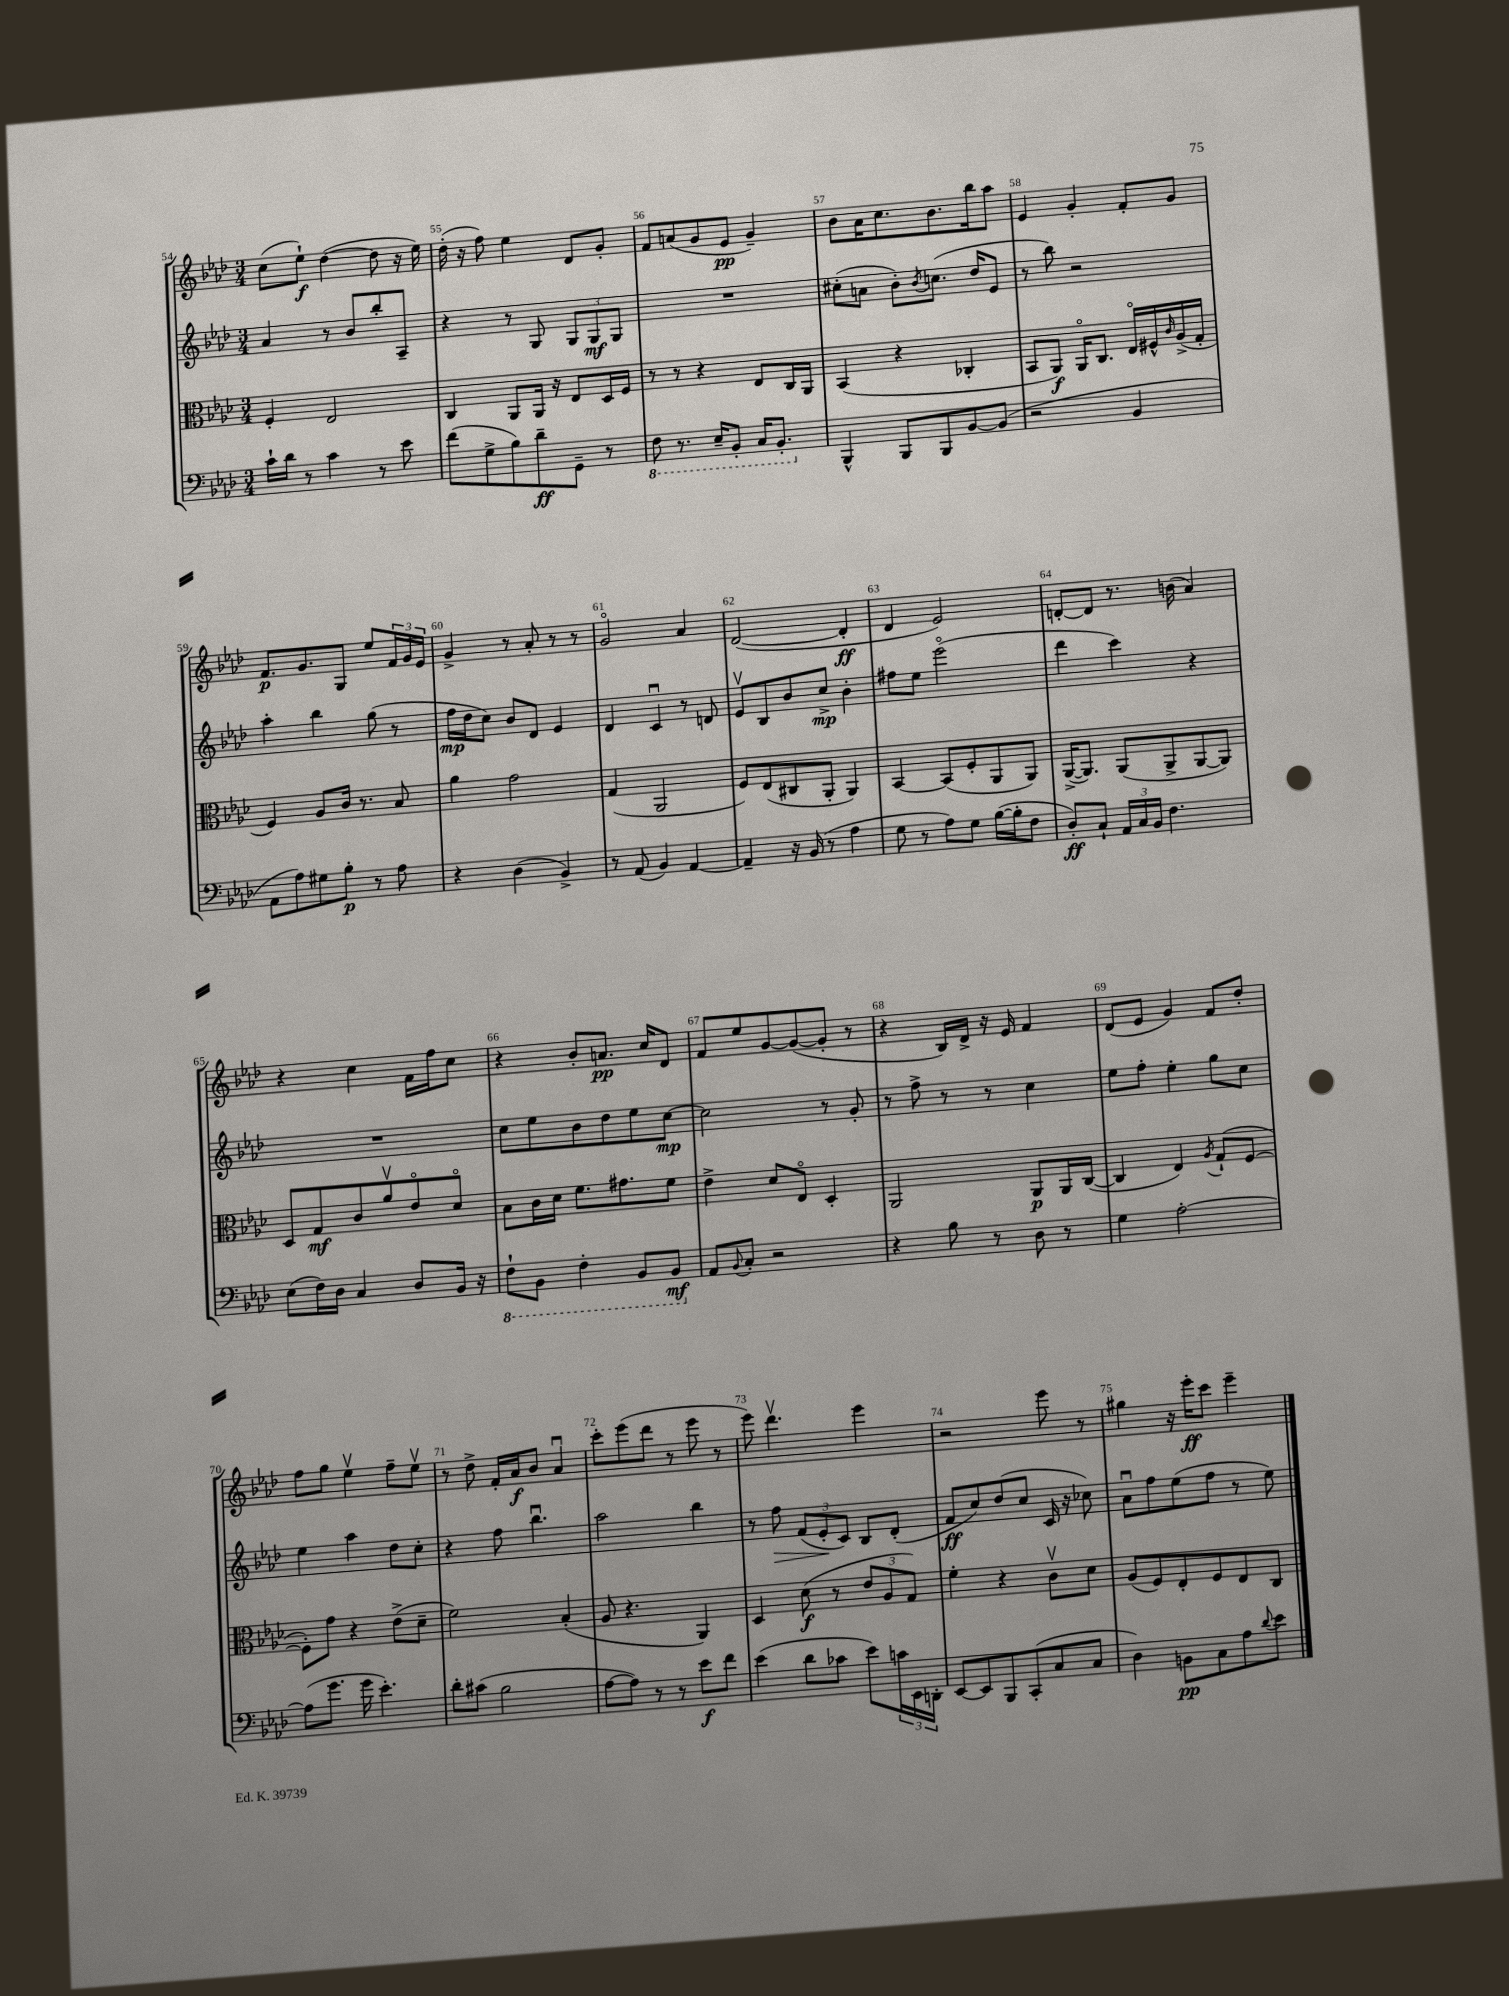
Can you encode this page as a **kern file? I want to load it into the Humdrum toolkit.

**kern	**kern	**kern	**kern
*staff4	*staff3	*staff2	*staff1
*clefF4	*clefC3	*clefG2	*clefG2
*k[b-e-a-d-]	*k[b-e-a-d-]	*k[b-e-a-d-]	*k[b-e-a-d-]
*M3/4	*M3/4	*M3/4	*M3/4
16c`	4F'	4a-	(8cc
16d-	.	.	.
8r	.	.	8ee-`)
4c	2E-	8r	([4dd-
.	.	8b-	.
8r	.	8bb-'	8dd-]
8e-	.	8A-~	16r
.	.	.	16ee-)
=	=	=	=
(8f	4C	4r	(16dd-'
.	.	.	16r
8G^	.	.	8ff)
8B-)	8AA-	8r	4ee-
8d-~	16AA-	8G	.
.	16r	.	.
8GG~	8E-	12G	8d-
.	.	12G	.
8r	16D-	.	8g'
.	.	12G	.
.	16F	.	.
=	=	=	=
8FF	8r	2.r	8f
8.r	8r	.	(8a
.	4r	.	8g
16EE-~	.	.	.
8BBB-'	.	.	8e-
16CC	8E-	.	4g~)
8.BBB-'	.	.	.
.	16C	.	.
.	16AA-	.	.
=	=	=	=
4BBB-^^	(4BB-	(8cc#'	8b-
.	.	8a	16a-
.	.	.	8.cc
8BBB-	4r	8b-')	.
.	.	8qb-	.
8BBB-	.	(8.cc	8.b-
[8BB-	4C-'	.	.
.	.	16dd-	16bb-
(8BB-]	.	8e-	8aa-
=	=	=	=
2r	8BB-	8r	4e-
.	8AA-)	8bb-)	.
.	16AA-o	2r	4g'
.	8.C	.	.
4BB-	16E-o	.	8f'
.	16F#^^	.	.
.	16qqc	.	.
.	(16A-^	.	8g
.	16G'	.	.
=	=	=	=
8AA-	4F)	4aa-'	8.f
8A-)	.	.	.
.	.	.	8.g
8G#	8A-	4bb-	.
8B-'	16c	.	8G
.	8.r	.	.
8r	.	(8gg	8ee-
8A-	8B-	8r	24f
.	.	.	24g
.	.	.	24e-
=	=	=	=
4r	4a-	16ff	4g^
.	.	16dd-	.
.	.	8cc)	.
(4D-	2g	8b-	8r
.	.	8d-	8a-'
4BB-^)	.	4e-	8r
.	.	.	8r
=	=	=	=
8r	(4G	4d-	2go
(8AA-	.	.	.
4BB-)	2AA-	4cu	.
[4AA-	.	8r	4a-
.	.	8d	.
=	=	=	=
4AA-~]	8F)	8e-v	([2d-
.	(8E-	8B-	.
16r	8C#	8b-	.
(16BB-	.	.	.
8r	8AA-'	8cc^	.
4A-	4AA-)	4b-'	4d-']
=	=	=	=
8G	[4BB-	8ff#	4d-
8r	.	8ee-	.
8A-)	(8BB-]	(2eee-o	2e-)
8G	8F'	.	.
([16B-	8AA-	.	.
16B-']	.	.	.
8F	8AA-)	.	.
=	=	=	=
8D-')	([16AA-^	4ddd-	[8d'
.	8.AA-])	.	.
8C`	.	.	8d]
24AA-	(8AA-	4ccc)	8.r
24C	.	.	.
24BB-	.	.	.
4.F	8AA-^	.	.
.	.	.	(16b
.	[8AA-	4r	4a-)
.	8AA-])	.	.
=	=	=	=
(8E-	8D-	2.r	4r
16F)	8G	.	.
16D-	.	.	.
4C	8c	.	4cc
.	8a-v	.	.
8D-	8e-o	.	16f
.	.	.	16ff
16BB-	8d-o	.	8cc
16r	.	.	.
=	=	=	=
8FF`	8B-	8cc	4r
8BBB-	16c	8ee-	.
.	16d-	.	.
4FF'	8.f	8b-	8b-'
.	.	8dd-	8.a
.	8.g#	.	.
8BBB-	.	8ee-	.
.	.	.	16cc
8BBB-	8f	[8cc	8d-
=	=	=	=
8AA-	4e-^	2cc]	8f
8qqBB-	.	.	.
8C'	.	.	8ee-
2r	8d-	.	[8g
.	8E-o	.	(8g_
.	4D-'	8r	8g']
.	.	8g'	8r
=	=	=	=
4r	2AA-	8r	4r
.	.	8ff^	.
8B-	.	8r	16B-)
.	.	.	16d-^
8r	.	8r	16r
.	.	.	16e-
8D-	8AA-	4cc	4f
8r	16AA-	.	.
.	([16C	.	.
=	=	=	=
4G	4C]	8ee-	(8d-
.	.	8ff'	8e-
[2A-'	4E-)	4ee-'	4g)
.	8qA-	.	.
.	(8G`	8gg	8f
.	[8F	8cc	8dd-'
=	=	=	=
(8A-]	8F'])	4ee-	8ff
8.g	8g	.	8gg
.	4r	4aa-	4ee-v
16g	.	.	.
4.e-')	.	.	.
.	(8e-^	8dd-	8ff~
.	8d-~	8cc'	8ee-v
=	=	=	=
8d-'	2f)	4r	8r
(8c#	.	.	8dd-^
2B-	.	8ff	16f'
.	.	.	16a-
.	.	4.bb-u	8b-
.	(4B-'	.	4a-u
=	=	=	=
[8A-	8A-	2aa-	8ccc'
8A-])	4.r	.	(8eee-
8r	.	.	8ddd-
8r	.	.	8r
8e-	4AA-)	4bb-	8eee-
8f	.	.	8r
=	=	=	=
(4e-	4D-	8r	8eee-)
.	.	8ff	4.ddd-v
8d-	(8d-	(12f	.
.	.	12e-'	.
8c-	8r	.	.
.	.	12c)	.
8e-)	12e-	8B-	4eee-
.	12A-	.	.
24c	.	(8d-'	.
24EE-	12G)	.	.
24DD'	.	.	.
=	=	=	=
[8EE-	4f'	8f	2r
8EE-]	.	8cc)	.
8BBB-	4r	(8dd-	.
(8CC'	.	8cc	.
8C	8cv	16c	8eee-
.	.	16r	.
8C	8d-	8cc-)	8r
=	=	=	=
4D-)	(8A-	8a-u	4gg#
.	8F)	8ff	.
8BB	8E-'	(8ee-	16r
.	.	.	16eee-'
8C	8F	8ff	8ccc
8A-	8E-	8r	4eee-~
8qqd-	.	.	.
8e-	8C	8ee-)	.
==	==	==	==
*-	*-	*-	*-
